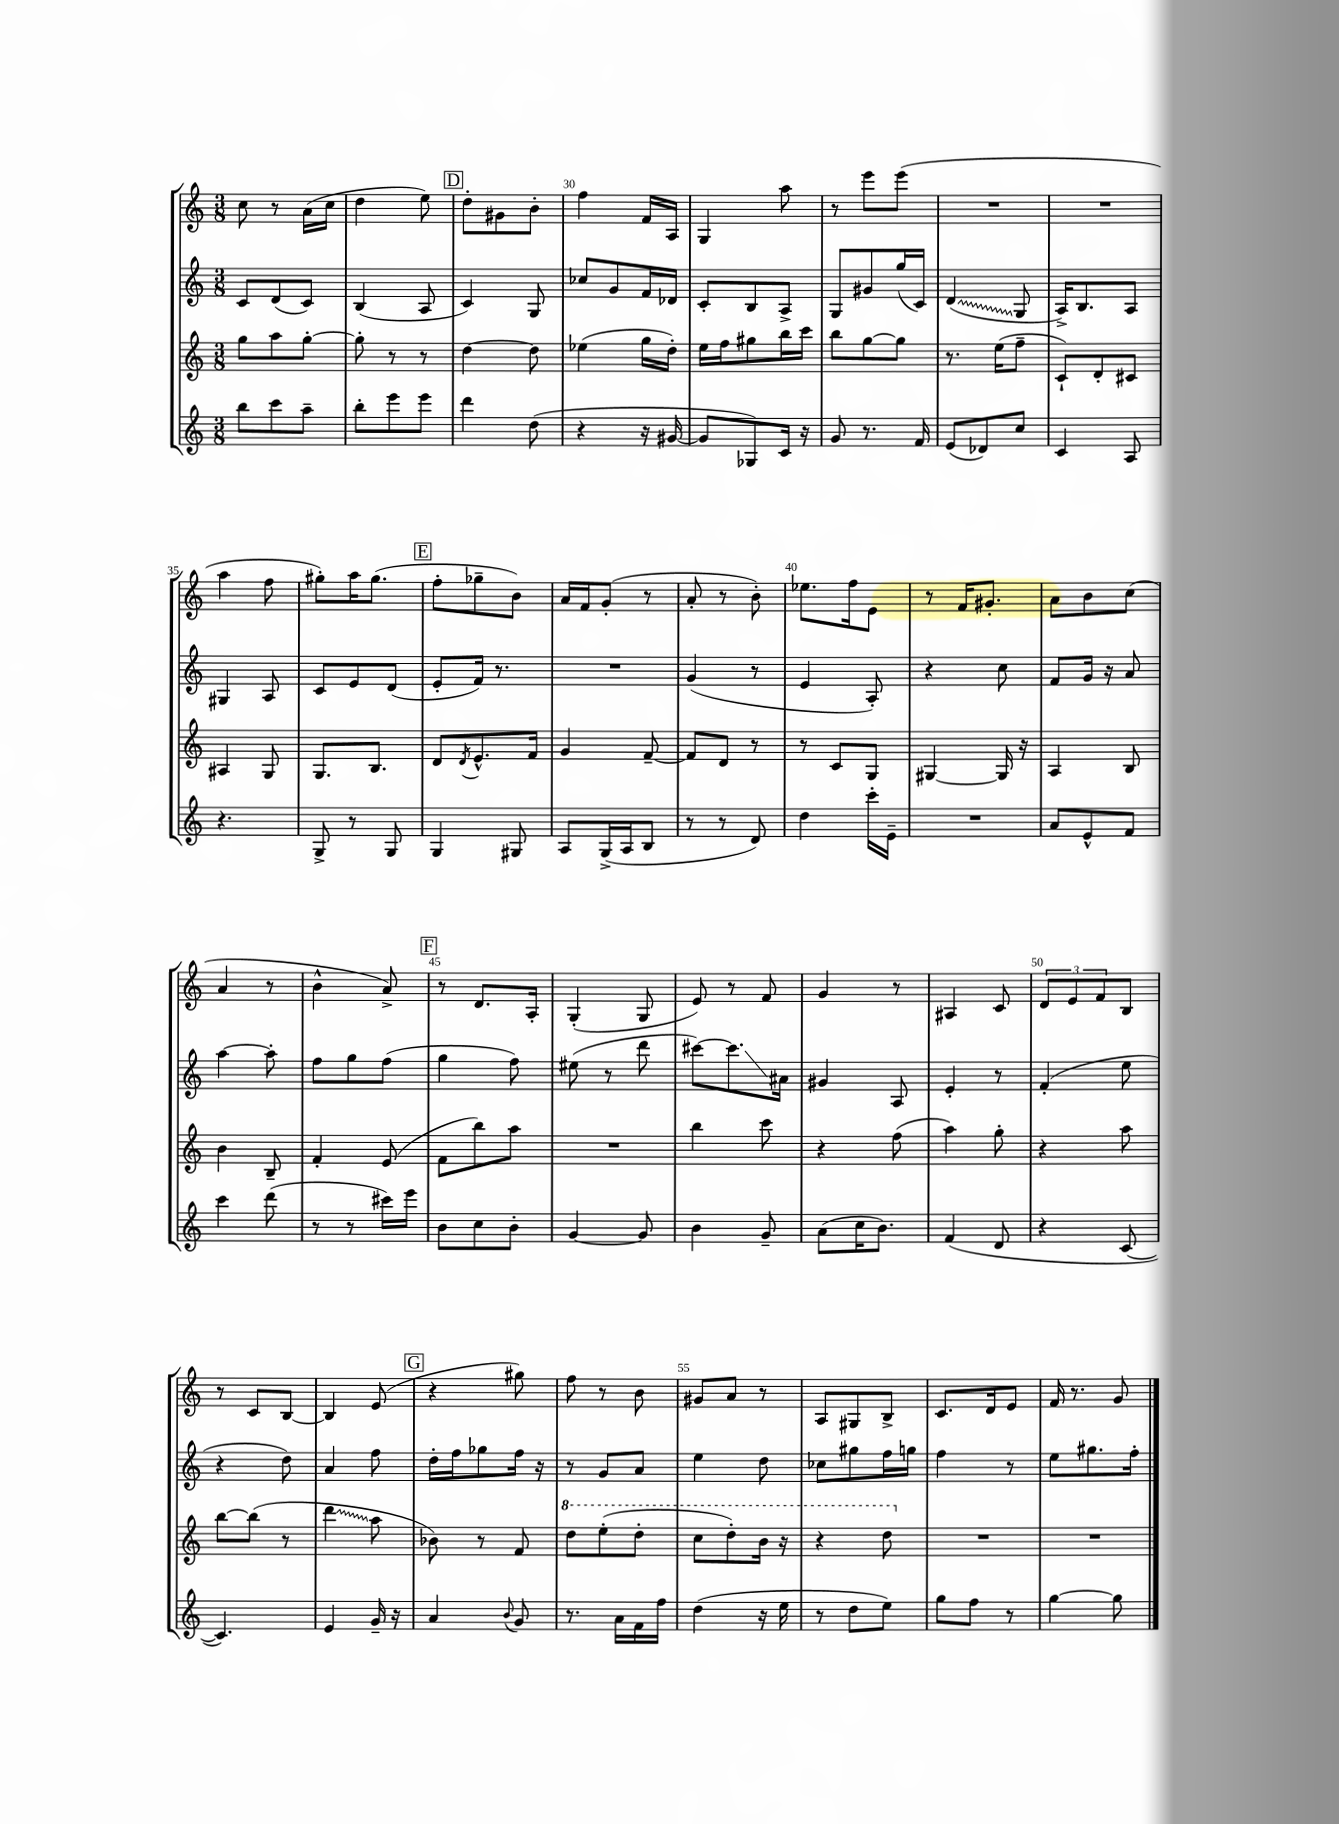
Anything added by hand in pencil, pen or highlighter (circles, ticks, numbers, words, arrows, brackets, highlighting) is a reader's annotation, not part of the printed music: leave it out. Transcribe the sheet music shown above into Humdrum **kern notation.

**kern	**kern	**kern	**kern
*staff4	*staff3	*staff2	*staff1
*clefG2	*clefG2	*clefG2	*clefG2
*k[]	*k[]	*k[]	*k[]
*M3/8	*M3/8	*M3/8	*M3/8
8bb	8gg	8c	8cc
8ccc	8aa	(8d	8r
8aa~	[8gg'	8c)	(16a
.	.	.	16cc
=	=	=	=
8bb'	8gg']	(4B	4dd
8eee	8r	.	.
8eee	8r	8A	8ee)
=	=	=	=
4ddd	[4dd	4c)	8dd'
.	.	.	8g#
(8dd	8dd]	8G	8b'
=	=	=	=
4r	(4ee-	8cc-	4ff
.	.	8g	.
16r	16gg	16f	16f
[16g#	16dd')	16d-	16A
=	=	=	=
8g#]	16ee	8c'	4G
.	16ff	.	.
8G-)	8gg#	8B	.
16c	16bb	8A^	8aa
16r	16ccc	.	.
=	=	=	=
8g	8bb	8G	8r
8.r	[8gg	8g#	8eee
.	8gg]	(16gg	(8eee
16f	.	16c)	.
=	=	=	=
(8e	8.r	(4d	4.r
8d-)	.	.	.
.	(16ee	.	.
8cc	8ff~	8G	.
=	=	=	=
4c	8c`)	16A^)	4.r
.	.	8.B	.
.	8d'	.	.
8A	8c#	8A	.
=	=	=	=
4.r	4A#	4G#	4aa
.	8G	8A	8ff
=	=	=	=
8G^	8.G	8c	8gg#')
8r	.	8e	16aa
.	8.B	.	(8.gg#
8G	.	(8d	.
=	=	=	=
4G	8d	8e'	8ff'
.	8qd	.	.
.	8.e^^	16f)	8gg-~
.	.	8.r	.
8G#	.	.	8b)
.	16f	.	.
=	=	=	=
8A	4g	4.r	16a
.	.	.	16f
(16G^	.	.	(8g'
16A	.	.	.
8B	[8f~	.	8r
=	=	=	=
8r	8f]	(4g	8a'
8r	8d	.	8r
8d)	8r	8r	8b')
=	=	=	=
4dd	8r	4e	8.ee-
.	8c	.	.
.	.	.	16ff
16ccc'	8G	8A')	8e
16e~	.	.	.
=	=	=	=
4.r	[4G#	4r	8r
.	.	.	16f
.	.	.	8.g#'
.	16G#]	8cc	.
.	16r	.	.
=	=	=	=
8a	4A	8f	8a
8e^^	.	16g	8b
.	.	16r	.
8f	8B	8a	(8cc
=	=	=	=
4ccc	4b	[4aa	4a
(8ddd	8B~	8aa']	8r
=	=	=	=
8r	4f'	8ff	4b^^
8r	.	8gg	.
16ccc#)	(8e	(8ff	8a^)
16eee	.	.	.
=	=	=	=
8b	8f	4gg	8r
8cc	8bb)	.	8.d
8b'	8aa	8ff)	.
.	.	.	16A'
=	=	=	=
[4g	4.r	(8ee#	(4G'
.	.	8r	.
8g]	.	8ddd	8G
=	=	=	=
4b	4bb	[8ccc#)	8e)
.	.	8.ccc#]	8r
8g~	8ccc	.	8f
.	.	16a#	.
=	=	=	=
(8a	4r	4g#	4g
16cc	.	.	.
8.b)	.	.	.
.	(8ff	8A	8r
=	=	=	=
(4f	4aa)	4e'	4A#
8d	8gg'	8r	8c
=	=	=	=
4r	4r	(4f'	12d
.	.	.	12e
.	.	.	12f
[8c	8aa	8ee	8B
=	=	=	=
4.c])	[8bb	4r	8r
.	(8bb]	.	8c
.	8r	8dd)	[8B
=	=	=	=
4e	4ddd	4a	4B]
16g~	8aa	8ff	(8e
16r	.	.	.
=	=	=	=
4a	8b-)	16dd'	4r
.	.	16ff	.
.	8r	8gg-	.
8qqb	.	.	.
8g	8f	16ff	8gg#)
.	.	16r	.
=	=	=	=
8.r	8ddd	8r	8ff
.	(8eee'	8g	8r
16a	.	.	.
16f	8ddd'	8a	8b
16ff	.	.	.
=	=	=	=
(4dd	8ccc	4ee	8g#
.	8ddd')	.	8a
16r	16bb	8dd	8r
16ee	16r	.	.
=	=	=	=
8r	4r	8cc-	8A
8dd	.	8gg#	8G#
8ee)	8ddd	16ff	8B^
.	.	16gg	.
=	=	=	=
8gg	4.r	4ff	8.c
8ff	.	.	.
.	.	.	16d
8r	.	8r	8e
=	=	=	=
[4gg	4.r	8ee	16f
.	.	.	8.r
.	.	8.gg#	.
8gg]	.	.	8g
.	.	16ff'	.
==	==	==	==
*-	*-	*-	*-
